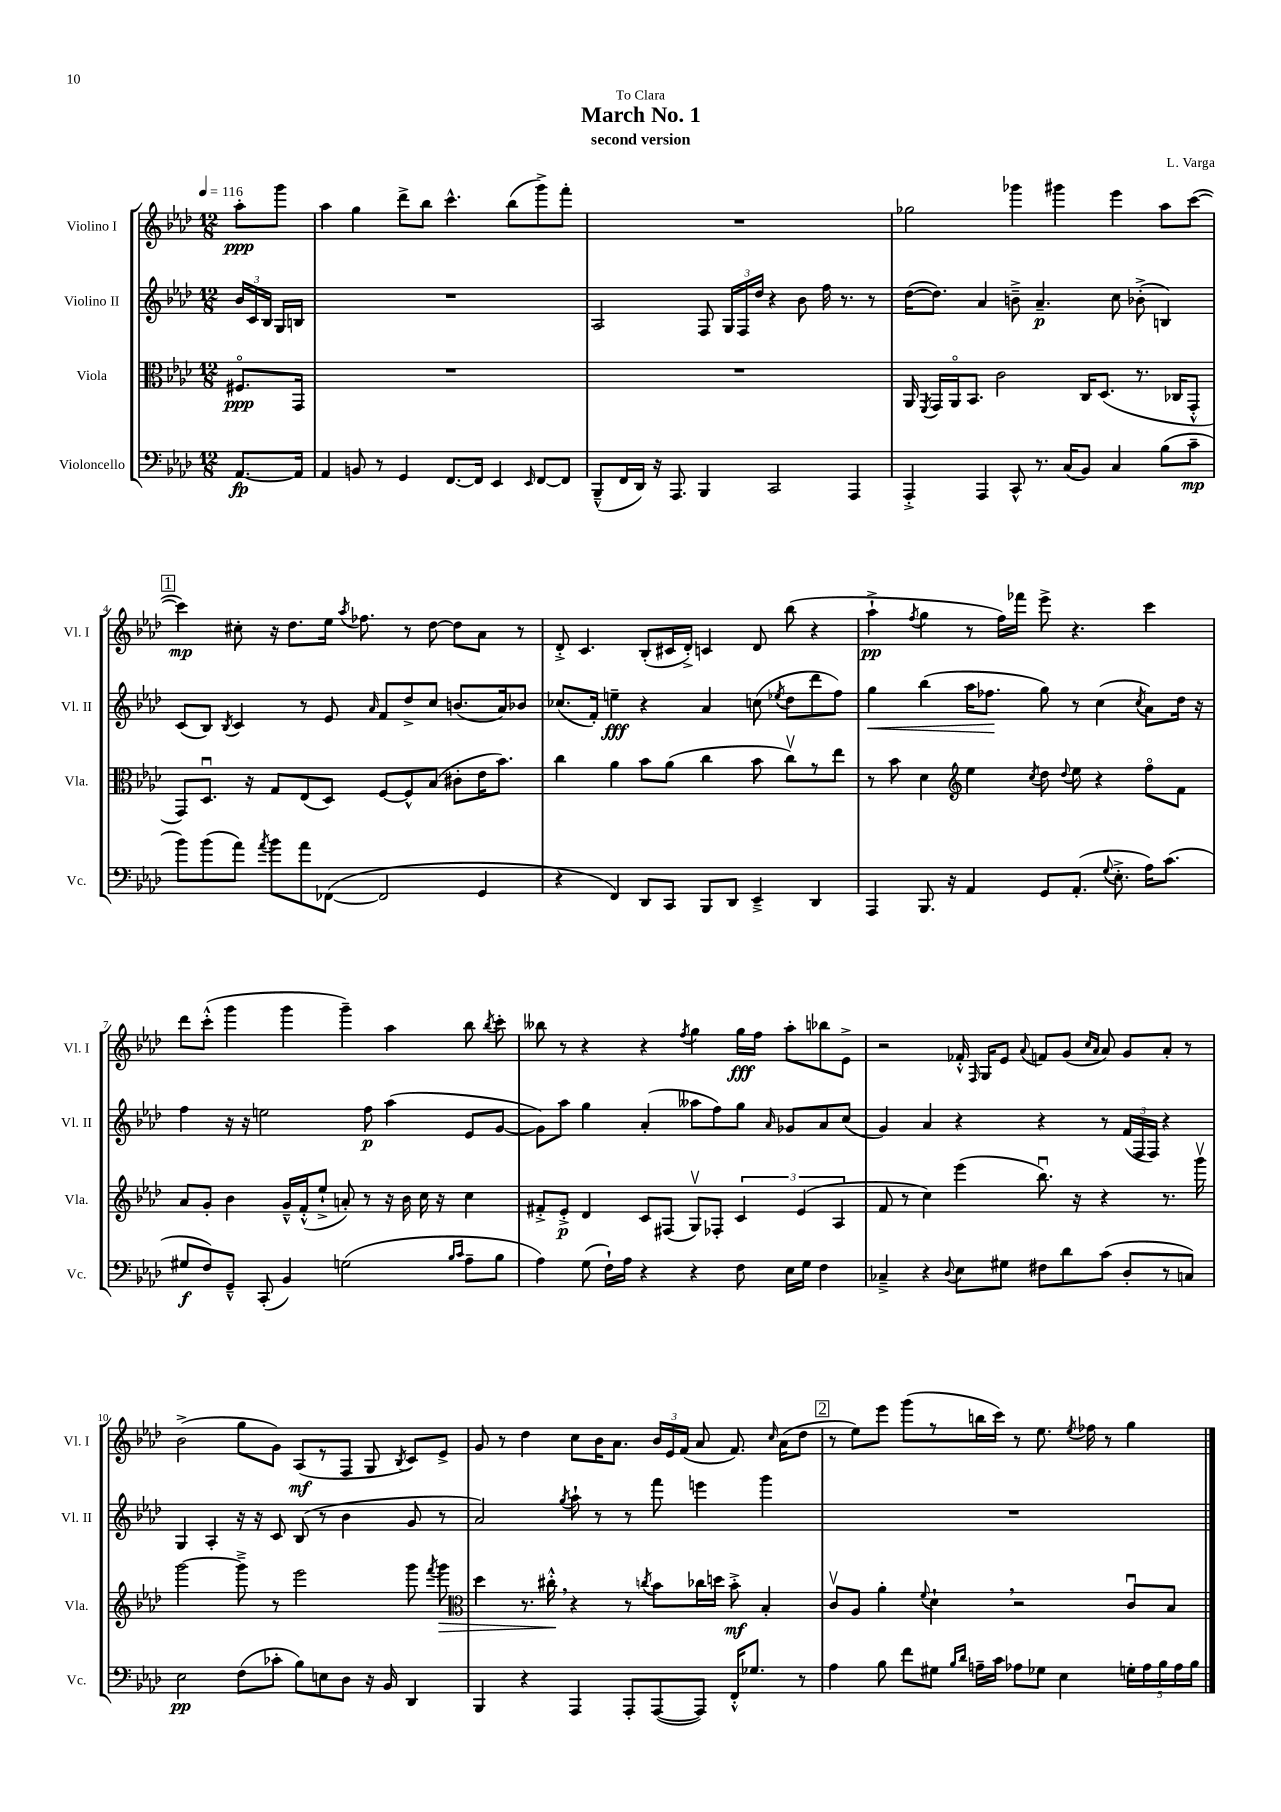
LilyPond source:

\header { title = "March No. 1" composer = "L. Varga" subtitle = "second version" dedication = "To Clara" }
<<
\new StaffGroup <<
\new Staff = "s0" \with { instrumentName = "Violino I" shortInstrumentName = "Vl. I" } {
    \clef treble \key aes \major \numericTimeSignature \time 12/8 \partial 4 \tempo 4 = 116
    \autoBeamOff aes''8[-.\ppp g'''8] |
    aes''4 g''4 des'''8[-> bes''8] c'''4.-^ bes''8[( g'''8->) f'''8]-. |
    R1. |
    ges''2 ges'''4 gis'''4 ees'''4 aes''8[ c'''8]~( |
    \mark \markup { \box "1" } c'''4\mp) cis''8-. r16 des''8.[ ees''16] \acciaccatura { aes''8 } fes''8. r8 des''8~ des''8[ aes'8] r8 |
    des'8-.-> c'4. bes8[-.( cis'16 des'16]-.->) c'4 des'8 bes''8( r4 |
    aes''4-!->\pp \acciaccatura { f''8 } g''4 r8 f''16[) fes'''16] ees'''8-> r4. c'''4 |
    des'''8[ c'''8]-.-^( g'''4 g'''4 g'''4--) aes''4 bes''8 \acciaccatura { bes''8 } c'''8-. |
    beses''8 r8 r4 r4 \acciaccatura { f''8 } g''4 g''16[\fff f''16] aes''8[-. bes''8 ees'8]-> |
    r2 fes'16-.-^ \grace { f16 } g16[ ees'8] \appoggiatura { aes'8 } f'8[ g'8]( \grace { c''16[ aes'16] } aes'8) g'8[ aes'8]-. r8 |
    bes'2->( g''8[ g'8]) aes8[\mf( r8 f8] g8 \acciaccatura { bes8 } c'8[) ees'8]-> |
    g'8 r8 des''4 c''8[ bes'16 aes'8.] \tuplet 3/2 { bes'16[ ees'16 f'16]( } aes'8 f'8.) \grace { c''16 } aes'16[( des''8] |
    \mark \markup { \box "2" } r8 ees''8[) ees'''8] g'''8[( r8 b''16 c'''16]) r8 ees''8. \acciaccatura { ees''8 } fes''16 r8 g''4 \bar "|." |
}
\new Staff = "s1" \with { instrumentName = "Violino II" shortInstrumentName = "Vl. II" } {
    \clef treble \key aes \major \numericTimeSignature \time 12/8 \partial 4
    \autoBeamOff \tuplet 3/2 { bes'16[ c'16 bes16] } g16[ b16] |
    R1. |
    aes2 f8 \tuplet 3/2 { g16[ f16 des''16] } r4 bes'8 f''16 r8. r8 |
    des''16[~( des''8.]) aes'4 b'8---> aes'4.--\p c''8 bes'8-.->( b4) |
    \mark \markup { \box "1" } c'8[( bes8]) \acciaccatura { bes8 } c'4 r8 ees'8 \grace { aes'16 } f'8[ des''8-> c''8] b'8.[( aes'16) bes'8] |
    ces''8.[( f'16]-.) e''4--\fff r4 aes'4 c''8( \acciaccatura { ees''8 } des''8[ des'''8 f''8]) |
    g''4\< bes''4( aes''16[ fes''8.]\! g''8) r8 c''4( \acciaccatura { c''8 } aes'8[) des''16] r16 |
    f''4 r16 r16 e''2 f''8\p aes''4( ees'8[ g'8]~ |
    g'8[) aes''8] g''4 aes'4-.( aeses''8[ f''8) g''8] \grace { aes'16 } ges'8[ aes'8 c''8]( |
    g'4) aes'4 r4 r4 r8 \tuplet 3/2 { f'16[( f16 f16]) } r4 |
    g4 aes4-. r16 r16 c'8 bes8( r8 bes'4 g'8 r8 |
    aes'2) \acciaccatura { g''8 } aes''8-! r8 r8 f'''8 e'''4 g'''4 |
    \mark \markup { \box "2" } R1. \bar "|." |
}
\new Staff = "s2" \with { instrumentName = "Viola" shortInstrumentName = "Vla." } {
    \clef alto \key aes \major \numericTimeSignature \time 12/8 \partial 4
    \autoBeamOff fis8.[\flageolet\ppp g,16] |
    R1. |
    R1. |
    aes,16 \acciaccatura { f,8 } g,16[ aes,16\flageolet bes,8.] c'2 c16[ des8.]( r8. ces16[ g,8]-.-^ |
    \mark \markup { \box "1" } g,8[) des8.]\downbow r16 g8[ ees8( des8]) f8[~ f8-^ bes8]( cis'8[-. ees'16 bes'8.]) |
    c''4 aes'4 bes'8[ aes'8]( c''4 bes'8 c''8[\upbow) r8 ees''8] |
    r8 bes'8 des'4 \clef treble ees''4 \acciaccatura { c''8 } des''8 \appoggiatura { des''8 } ees''8 r4 f''8[\flageolet f'8] |
    aes'8[ g'8]-. bes'4 g'16[---^ f'16-.-^( ees''8]-!-> a'8-.) r8 r16 bes'16 c''16 r16 c''4 |
    fis'8[-.-> ees'8]-.->\p des'4 c'8[ fis8]( g8[\upbow) fes8]-. \tuplet 3/2 { c'4 ees'4( aes4 } |
    f'8 r8 c''4) ees'''4( bes''8.\downbow) r16 r4 r8. g'''16\upbow |
    g'''2~ g'''8---> r8 ees'''2 g'''8 \acciaccatura { f'''8 } g'''8\> |
    \clef alto des''4 r8. cis''16-.-^\! \breathe r4 r8 \acciaccatura { c''8 } bes'8[ ces''16 d''16] bes'8-.->\mf bes4-. |
    \mark \markup { \box "2" } c'8[\upbow aes8] aes'4-. \appoggiatura { f'8 } des'4-! \breathe r2 c'8[\downbow bes8] \bar "|." |
}
\new Staff = "s3" \with { instrumentName = "Violoncello" shortInstrumentName = "Vc." } {
    \clef bass \key aes \major \numericTimeSignature \time 12/8 \partial 4
    \autoBeamOff aes,8.[~\fp aes,16] |
    aes,4 b,8 r8 g,4 f,8.[~ f,16] ees,4 \grace { ees,16 } f,8[~ f,8] |
    bes,,8[---^( f,16 des,16]) r16 aes,,8. bes,,4 c,2 aes,,4 |
    aes,,4-.-> aes,,4 c,8-^ r8. c16[( bes,8]) c4 bes8[( c'8]--\mp |
    \mark \markup { \box "1" } bes'8[) bes'8( aes'8]) \acciaccatura { aes'8 } bes'8[ aes'8 fes,8]~( fes,2 g,4 |
    r4 f,4) des,8[ c,8] bes,,8[ des,8] ees,4---> des,4 |
    aes,,4 bes,,8. r16 aes,4 g,8[ aes,8.]-.( \appoggiatura { g8 } ees8.-.-> aes16[) c'8.]( |
    gis8[\f f8) g,8]---^ c,8-.( bes,4) g2( \grace { bes16[ c'16] } aes8[-- bes8] |
    aes4) g8( f16[-!) aes16] r4 r4 f8 ees16[ g16] f4 |
    ces4---> r4 \appoggiatura { des8 } ees8[ gis8] fis8[ des'8 c'8]( des8[-. r8 c8]) |
    ees2\pp f8[( ces'8]-. bes8[) e8 des8] r16 bes,16 des,4 |
    bes,,4 r4 aes,,4 aes,,8[-. aes,,8~( aes,,8]) f,16[-.-^ ges8.] r8 |
    \mark \markup { \box "2" } aes4 bes8 f'8[ gis8] \grace { bes16[ des'16] } a16[-- c'16] aes8[ ges8] ees4 \tuplet 5/4 { g16[-. aes16 bes16 aes16 bes16] } \bar "|." |
}
>>
>>
